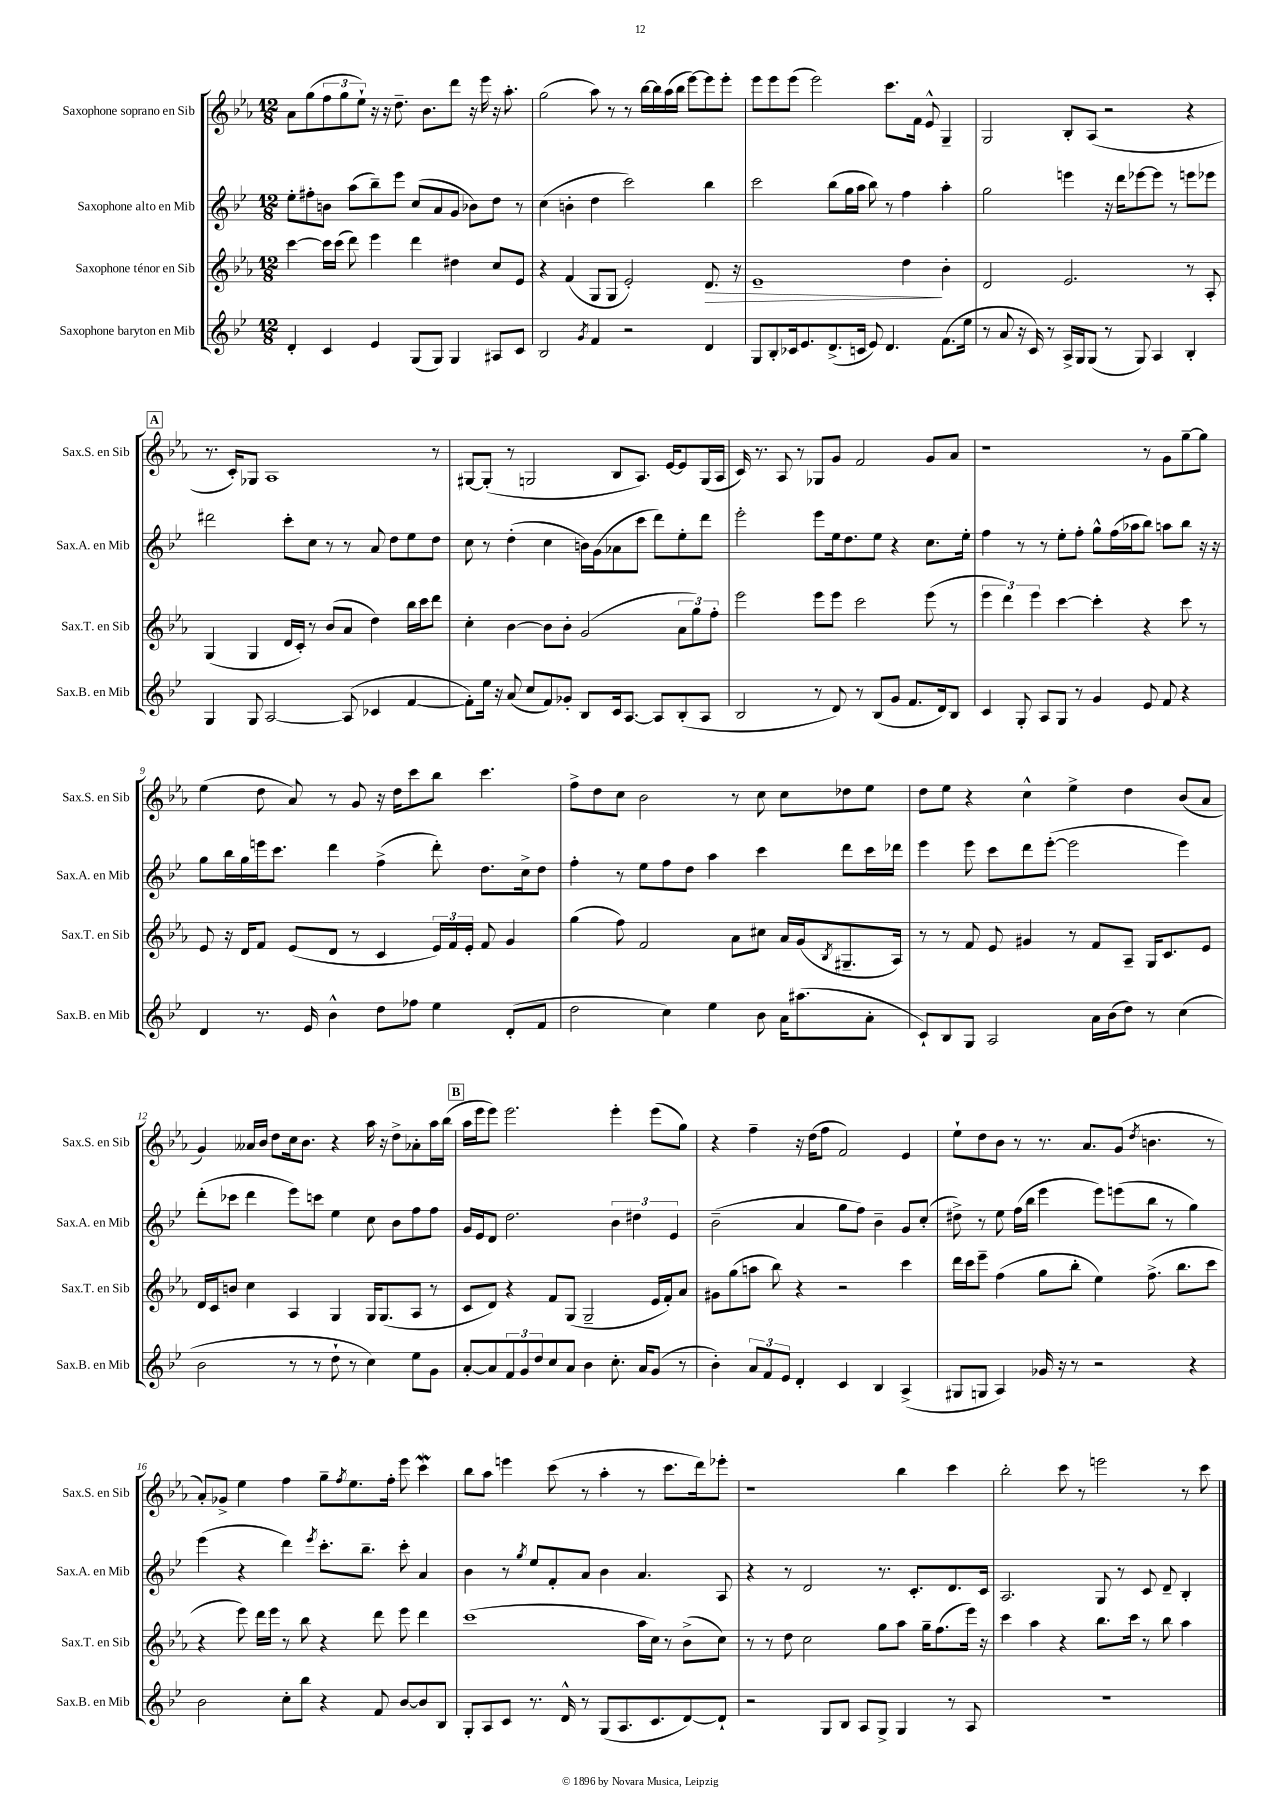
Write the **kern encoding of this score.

**kern	**kern	**kern	**kern
*staff4	*staff3	*staff2	*staff1
*clefG2	*clefG2	*clefG2	*clefG2
*k[b-e-]	*k[b-e-a-]	*k[b-e-]	*k[b-e-a-]
*M12/8	*M12/8	*M12/8	*M12/8
4d'/	[4ccc\	8ee-'\L	8a-\L
.	.	8ff#'\	(8gg\
4c/	16ccc\]LL	8b\J	12ff\
.	(16ccc\JJ	.	.
.	.	.	12gg\
.	8ddd\)	(8aa\L	.
.	.	.	12ee-`\J)
4e-/	4eee-\	8bb-~\)	16r
.	.	.	16r
.	.	8eee-\J	8.dd~\
(8G/L	4ddd\	(8cc/L	.
.	.	.	8.b-\L
8G/J)	.	8a/	.
4G/	4dd#\	8g/J	8ddd\J
.	.	8b-\L)	16r
.	.	.	16eee-\
8A#/L	8cc/L	8dd\J	16r
.	.	.	8.aa-'\
8c/J	8e-/J	8r	.
=	=	=	=
2B-/	4r	(4cc\	(2gg\
.	(4f/	4b'\	.
8qg/	.	.	.
4f/	8G/L	4dd\	8aa-\)
.	8G/J	.	8r
2r	2e-'/)	2ccc\)	8r
.	.	.	[16bb-\LL
.	.	.	16bb-\]
.	.	.	(16aa-\
.	.	.	16bb-\JJ
.	.	.	[8eee-\L)
4d/	8.d/	4bb-\	8eee-\]
.	.	.	8eee-'\J
.	16r	.	.
=	=	=	=
8G/L	1e-~	2ccc\	8eee-\L
8B-'/	.	.	8eee-\
16c-/k	.	.	(8eee-\J
8.e-/	.	.	.
.	.	.	2eee-\)
(8.d^/	.	(8bb-\L	.
.	.	16gg\L	.
16c/Jk	.	16aa\JJ	.
8e-/)	.	8bb-\)	.
4.d/	.	8r	8.ccc\L
.	4dd\	4ff\	.
.	.	.	16f\Jk
.	.	.	8e-^^/
(8.f\L	4b-'\	4aa'\	4G~/
16ee-\Jk	.	.	.
=	=	=	=
8r	2d/	2gg\	2G/
8a/	.	.	.
16r	.	.	.
16c/)	.	.	.
8r	.	.	.
16A^/LL	2.e-/	4eee\	8B-'/L
16G/J	.	.	.
(8G/J	.	.	(8A-/J
8r	.	16r	2r
.	.	16ddd\LK	.
8G/)	.	[8eee-\	.
4A/	.	8eee-\]J	.
.	.	8r	.
4B-'/	8r	8eee\L	4r
.	8A-'/	8eee-\J	.
=	=	=	=
4G/	(4G/	2ddd#\	8.r
.	.	.	16c'/LK)
8G/	4G/	.	8G-/J
[2A/	.	.	1A-
.	16d/LL	8ccc'\L	.
.	16c'/JJ)	.	.
.	8r	8cc\J	.
.	(8b-/L	8r	.
(8A/]	8a-/J	8r	.
4c-/	4dd\)	8a/	.
.	.	8dd\L	.
[4f/	16bb-\LL	8ee-\	.
.	16ccc\J	.	.
.	8ddd\J	8dd\J	8r
=	=	=	=
8f'\]L)	4cc'\	8cc\	[8G#/L
16ee-\Jk	.	8r	(8G#'/]J
16r	.	.	.
(8a/	[4b-\	(4dd'\	8r
8cc/L	.	.	2G/
8f/)	8b-\]L	4cc\	.
8g-'/J	8b-'\J	.	.
8B-/L	(2g/	16b\LL)	.
.	.	(16g\J	.
16c/k	.	8a-\	8B-/L
[8.A/J	.	.	.
.	.	8ccc\J	8.A-/J)
8A/]L	.	8ddd\L)	.
.	.	.	[16e-/LK
(8B-'/	12a-\L	8ee-'\	8e-/]
.	12gg\)	.	.
8A/J	.	8ddd\J	(16G/L
.	12ff'\J	.	.
.	.	.	16A-/JJ
=	=	=	=
2B-/	2eee-\	2eee-'\	16c/)
.	.	.	8.r
.	.	.	8A-/
.	.	.	8r
8r	8eee-\L	8eee-\L	8G-/L
8d/)	8eee-\J	16ee-\k	8g/J
.	.	8.dd\	.
8r	2ccc\	.	2f/
(8B-/L	.	8ee-\J	.
8g/J	.	4r	.
8.f/L	.	.	.
.	(8eee-\	8.cc\L	8g/L
16d/k)	.	.	.
8B-/J	8r	.	8a-/J
.	.	16ee-'\Jk	.
=	=	=	=
4c/	6eee-\	4ff\	1r
.	6ddd\)	.	.
8G'/	.	8r	.
.	6eee-\	.	.
8A/L	.	8r	.
8G/J	[4ccc\	8ee-'\L	.
8r	.	8ff'\J	.
4g/	4ccc'\]	8gg^^\L	.
.	.	(16ff\L	.
.	.	16aa-\J	.
8e-/	4r	8bb-\J)	8r
8f/	.	8aa\L	8g\L
4r	8ccc\	8bb-\J	[8gg~\
.	8r	16r	8gg\]J
.	.	16r	.
=	=	=	=
4d/	8e-/	8gg\L	(4ee-\
.	16r	16bb-\L	.
.	16d/LK	16gg\	.
8.r	8f/J	16eee\J	8dd\
.	.	8.ccc\J	.
.	(8e-/L	.	8a-/)
16e-/	.	.	.
4b-^^\	8d/J	4ddd\	8r
.	8r	.	8g/
8dd\L	4c/	(4ff^\	16r
.	.	.	16dd\LK
8ff-\J	.	.	8ccc\
4ee-\	24e-/LL)	8ddd'\)	8bb-\J
.	24f/	.	.
.	24e-'/JJ	.	.
.	8f/	8.dd\L	4.ccc\
(8d'/L	4g/	.	.
.	.	16cc^\k	.
8f/J	.	8dd\J	.
=	=	=	=
2dd\	(4gg\	4ff'\	8ff^\L
.	.	.	8dd\
.	8ff\)	8r	8cc\J
.	2f/	8ee-\L	2b-\
4cc\)	.	8ff\	.
.	.	8dd\J	.
4ee-\	.	4aa\	.
.	8a-\L	.	8r
8b-\	8cc#\J	4ccc\	8cc\
16a\LK	16a-/LL	.	8cc\L
(8.aa#\	(16g/J	.	.
.	8qB-/	.	.
.	8.G#~/	8ddd\L	8dd-\
8a'\J	.	16ccc\L	8ee-\J
.	16A-/Jk)	16ddd-\JJ	.
=	=	=	=
8c`/L)	8r	4eee-\	8dd\L
8B-/	8r	.	8ee-\J
8G/J	8f/	8eee-\	4r
2A/	8e-/	8ccc\L	.
.	4g#/	8ddd\	4cc^^\
.	.	([8eee-'\J	.
.	8r	2eee-\]	4ee-^\
16a\LL	8f/L	.	.
(16b-\J	.	.	.
8dd\J)	8A-~/J	.	4dd\
8r	16G/LK	.	.
.	8.c/	.	.
(4cc\	.	4eee-\)	(8b-/L
.	8e-/J	.	8a-/J
=	=	=	=
2b-\	16d/LL	(8ddd'\L	4g/)
.	16c/J	.	.
.	8b/J	8ccc-\J	.
.	4cc\	4ddd\	16a--/LL
.	.	.	16b-/JJ
.	.	.	8dd\L
8r	4A-/	8eee-\L)	16cc\k
.	.	.	8.b-\J
8r	.	8ccc\J	.
8dd`\	4G/	4ee-\	4r
8r	.	.	.
4cc\)	16G/LK	8cc\	16aa-\
.	(8.G/	.	16r
.	.	8b-\L	8dd^\L
8ee-\L	8A-/J	8ff\	8a-'\
8g\J	8r	8ff\J	16aa-\L
.	.	.	(16bb-\JJ
=	=	=	=
[8a'/L	8c/L	16g/LL	16aa-\LL
.	.	16e-/J	16eee-\J
8a/]	8d/J)	8d/J	8eee-\J)
12f/	4r	2.dd\	2.eee-\
12g/	.	.	.
12dd/	.	.	.
8cc/	8f/L	.	.
8a/J	(8G/J	.	.
4b-\	2G~/	.	.
8.cc'\	.	6b-\	4eee-'\
.	.	6dd#\	.
16a/LK	.	.	.
(8g/J	16e-/LL	.	(8eee-\L
.	16f'/J)	.	.
.	.	6e-/	.
8r	8a-/J	.	8gg\J)
=	=	=	=
4b-'\)	8g#\L	(2b-~\	4r
.	(8gg\	.	.
12a/L	8aa\J	.	4ff~\
12f/	.	.	.
.	8bb-\)	.	.
12e-/J	.	.	.
4d'/	4r	4a/	16r
.	.	.	(16dd\LK
.	.	.	8ff\J
4c/	2r	8gg\L	2f/)
.	.	8ff\J)	.
4B-/	.	4b-~\	.
(4A^/	4ccc\	8g/L	4e-/
.	.	(8cc'/J	.
=	=	=	=
8G#/L	16ddd\LL	8dd#^\)	8ee-`\L
.	16ccc\J	.	.
8G/J	8eee-~\J	8r	8dd\
4A/)	(4ff\	8ee-\	8b-\J
.	.	(16ff\LL	8r
.	.	16bb-\JJ	.
16g-/	8gg\L	4eee-\	8.r
16r	.	.	.
8r	8bb-'\J	.	.
.	.	.	8.a-/L
2r	4ee-\)	8eee-\L)	.
.	.	(8eee\	(8g/J
.	.	.	8qdd/
.	(8.ff^\	8bb-\J	4.b\
.	.	8r	.
.	8.bb-\L	.	.
4r	.	4gg\)	.
.	8ccc\J	.	8r
=	=	=	=
2b-\	4r	(4eee-\	8a-'/L)
.	.	.	8g-^/J
.	8eee-\)	4r	4ee-\
.	16ddd\LL	.	.
.	16eee-\JJ	.	.
8cc'\L	8r	4ddd\)	4ff\
8bb-\J	8bb-\	.	.
.	.	8qeee-/	.
4r	4r	8.ccc'\L	8gg~\L
.	.	.	8qff/
.	.	.	8.ee-\
.	.	8.bb-~\J	.
8f/	8ddd\	.	.
.	.	.	16ff'\Jk
[8b-/L	8eee-\	8ccc'\	8eee-\
8b-/]	4ddd\	4a/	4ccc\
8B-/J	.	.	.
=	=	=	=
8G'/L	(1ccc	4b-\	8bb-\L
8A/	.	.	8aa-\J
8c/J	.	8r	4eee\
.	.	8qgg/	.
8.r	.	8ee-/L	.
.	.	8f'/	(8ccc\
16d^^/	.	.	.
8r	.	8a/J	8r
(8G/L	.	4b-\	4aa-'\
8.A/	.	.	.
.	16aa-\LL	4.a/	8r
8.c/	16cc\JJ)	.	.
.	8r	.	8.ccc\L
[8d/)	(8b-^\L	.	.
.	.	.	16ddd\k)
8d`/]J	8cc\J)	8A/	8eee-'\J
=	=	=	=
2r	8r	4r	1r
.	8r	.	.
.	8dd\	8r	.
.	2cc\	2d/	.
8G/L	.	.	.
8B-/J	.	.	.
8A/L	.	.	.
8G^/J	8gg\L	8.r	.
4G/	8aa-\J	.	4bb-\
.	.	8.c'/L	.
.	16gg~\LK	.	.
.	(8.ff\	.	.
8r	.	8.d/	4ccc\
8A/	16eee-\Jk)	.	.
.	16r	16c/Jk	.
=	=	=	=
1.r	4ccc\	2.A/	2bb-'\
.	4aa-\	.	.
.	4r	.	8ccc\
.	.	.	8r
.	8.bb-\L	8G/	2eee\
.	.	8r	.
.	16ccc\Jk	.	.
.	8r	8c/	.
.	8bb-\	8d~/	.
.	4aa-\	4B-'/	8r
.	.	.	8ccc\
==	==	==	==
*-	*-	*-	*-
